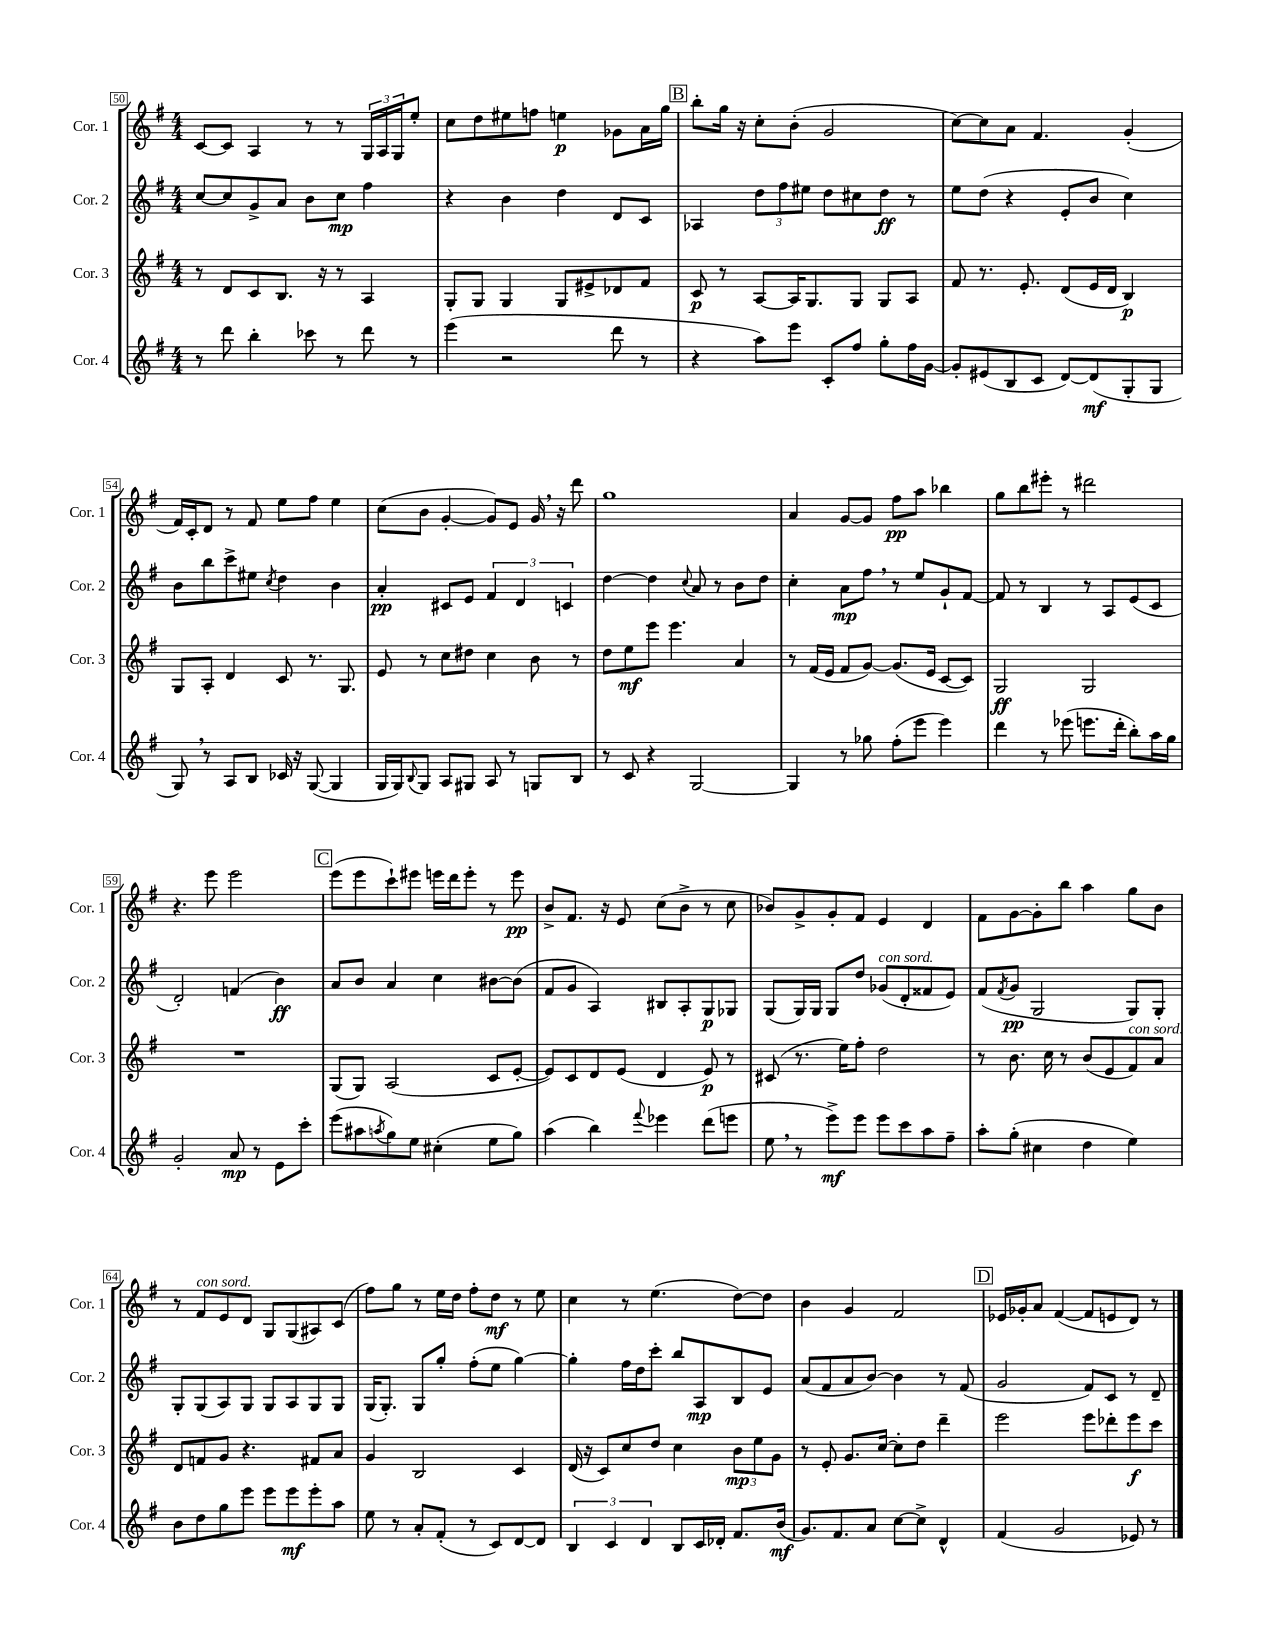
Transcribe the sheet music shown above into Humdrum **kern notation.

**kern	**dynam	**kern	**dynam	**kern	**dynam	**kern	**dynam
*part4	*part4	*part3	*part3	*part2	*part2	*part1	*part1
*staff4	*staff4	*staff3	*staff3	*staff2	*staff2	*staff1	*staff1
*I"Cor. 4	*	*I"Cor. 3	*	*I"Cor. 2	*	*I"Cor. 1	*
*I'Cor. 4	*	*I'Cor. 3	*	*I'Cor. 2	*	*I'Cor. 1	*
*clefG2	*	*clefG2	*	*clefG2	*	*clefG2	*
*k[f#]	*	*k[f#]	*	*k[f#]	*	*k[f#]	*
*M4/4	*	*M4/4	*	*M4/4	*	*M4/4	*
=50	=50	=50	=50	=50	=50	=50	=50
8r	.	8r	.	[8cc/L	.	[8c/L	.
8ddd\	.	8d/L	.	8cc/]	.	8c/J]	.
4bb'\	.	8c/	.	8g^/	.	4A/	.
.	.	8.B/J	.	8a/J	.	.	.
8ccc-X\	.	.	.	8b\L	.	8r	.
.	.	16r	.	.	.	.	.
8r	.	8r	.	8cc\J	mp	8r	.
8ddd\	.	4A/	.	4ff#\	.	24G/LL	.
.	.	.	.	.	.	24A/	.
.	.	.	.	.	.	24G/J	.
8r	.	.	.	.	.	8ee'/J	.
=51	=51	=51	=51	=51	=51	=51	=51
(4eee\	.	8G'/L	.	4r	.	8cc\L	.
.	.	8G/J	.	.	.	8dd\	.
2r	.	4G/	.	4b\	.	8ee#X\	.
.	.	.	.	.	.	8ffn\J	.
.	.	8G/L	.	4dd\	.	4een\	p
.	.	8e#X^/	.	.	.	.	.
8ddd\	.	8d-X/	.	8d/L	.	8g-X\L	.
8r	.	8f#/J	.	8c/J	.	16a\L	.
.	.	.	.	.	.	16gg\JJ	.
!!LO:REH:place=s1:t=B
=52	=52	=52	=52	=52	=52	=52	=52
4r	.	8c/	p	4A-X/	.	8bb'\L	.
.	.	8r	.	.	.	16gg\Jk	.
.	.	.	.	.	.	16r	.
8aa\L)	.	[8A/L	.	12dd\L	.	8cc'\L	.
.	.	.	.	12ff#\	.	.	.
8eee\J	.	16A/K]	.	.	.	(8b'\J	.
.	.	.	.	12ee#X\J	.	.	.
.	.	8.G/	.	.	.	.	.
8c'/L	.	.	.	8dd\L	.	2g/	.
8ff#/J	.	8G/J	.	8cc#X\	.	.	.
8gg'\L	.	8G/L	.	8dd\J	ff	.	.
16ff#\L	.	8A/J	.	8r	.	.	.
[16g\JJ	.	.	.	.	.	.	.
=53	=53	=53	=53	=53	=53	=53	=53
8g'/L]	.	8f#/	.	8ee\L	.	[8cc\L)	.
(8e#X/	.	8.r	.	(8dd\J	.	8cc\]	.
8B/	.	.	.	4r	.	8a\J	.
.	.	8.e'/	.	.	.	.	.
8c/J	.	.	.	.	.	4.f#/	.
[8d/L)	.	(8d/L	.	8e'/L	.	.	.
(8d/]	mf	16e/L	.	8b/J	.	.	.
.	.	16d/JJ	.	.	.	.	.
8G'/	.	4B/)	p	4cc\)	.	(4g'/	.
8G/J	.	.	.	.	.	.	.
!!LO:LB:g=z
=54	=54	=54	=54	=54	=54	=54	=54
8G,/)	.	8G/L	.	8b\L	.	16f#/LL)	.
.	.	.	.	.	.	16c'/J	.
8r	.	8A'/J	.	8bb\	.	8d/J	.
8A/L	.	4d/	.	8ccc^\	.	8r	.
8B/J	.	.	.	8ee#X\J	.	8f#/	.
.	.	.	.	8qcc/	.	.	.
16c-X/	.	8c/	.	4dd\	.	8ee\L	.
16r	.	.	.	.	.	.	.
([8G/	.	8.r	.	.	.	8ff#\J	.
4G/]	.	.	.	4b\	.	4ee\	.
.	.	8.G/	.	.	.	.	.
=55	=55	=55	=55	=55	=55	=55	=55
16G/LL	.	8e/	.	4a'/	pp	(8cc\L	.
16G/J)	.	.	.	.	.	.	.
8qqB/	.	.	.	.	.	.	.
8G/J	.	8r	.	.	.	8b\J	.
8A/L	.	8cc\L	.	8c#X/L	.	[4g'/	.
8G#X/J	.	8dd#X\J	.	8e/J	.	.	.
8A/	.	4cc\	.	6f#/	.	8g/L])	.
8r	.	.	.	.	.	8e/J	.
.	.	.	.	6d/	.	.	.
8Gn/L	.	8b\	.	.	.	16g,/	.
.	.	.	.	.	.	16r	.
.	.	.	.	6cn/	.	.	.
8B/J	.	8r	.	.	.	8ddd\	.
=56	=56	=56	=56	=56	=56	=56	=56
8r	.	8dd\L	.	[4dd\	.	1gg	.
8c/	.	8ee\	mf	.	.	.	.
4r	.	8eee\J	.	4dd\]	.	.	.
.	.	4.eee\	.	.	.	.	.
.	.	.	.	8qqcc/	.	.	.
[2G/	.	.	.	8a/	.	.	.
.	.	.	.	8r	.	.	.
.	.	4a/	.	8b\L	.	.	.
.	.	.	.	8dd\J	.	.	.
=57	=57	=57	=57	=57	=57	=57	=57
4G/]	.	8r	.	4cc'\	.	4a/	.
.	.	(16f#/LL	.	.	.	.	.
.	.	16e/JJ	.	.	.	.	.
8r	.	8f#/L	.	8a\L	mp	[8g/L	.
8gg-X\	.	[8g/J)	.	8ff#,\J	.	8g/J]	.
(8ff#'\L	.	(8.g/L]	.	8r	.	8ff#\L	pp
8eee\J	.	.	.	8ee/L	.	8aa\J	.
.	.	16e/Jk	.	.	.	.	.
4eee\)	.	[8c/L	.	8g`/	.	4bb-X\	.
.	.	8c/J])	.	[8f#/J	.	.	.
=58	=58	=58	=58	=58	=58	=58	=58
4ddd\	.	2G/	ff	8f#/]	.	8gg\L	.
.	.	.	.	8r	.	8bb\	.
8r	.	.	.	4B/	.	8eee#X'\J	.
(8eee-X\	.	.	.	.	.	8r	.
8.eeen\L	.	2G/	.	8r	.	2ddd#X\	.
.	.	.	.	8A/L	.	.	.
16ddd'\Jk	.	.	.	.	.	.	.
8bb'\L)	.	.	.	(8e/	.	.	.
16aa\L	.	.	.	8c/J	.	.	.
16gg\JJ	.	.	.	.	.	.	.
!!LO:LB:g=z
=59	=59	=59	=59	=59	=59	=59	=59
2g'/	.	1r	.	2d'/)	.	4.r	.
.	.	.	.	.	.	8eee\	.
8a/	mp	.	.	(4fn/	.	2eee\	.
8r	.	.	.	.	.	.	.
8e\L	.	.	.	4b\)	ff	.	.
8ccc'\J	.	.	.	.	.	.	.
!!LO:REH:place=s1:t=C
=60	=60	=60	=60	=60	=60	=60	=60
(8eee\L	.	(8G/L	.	8a/L	.	(8eee\L	.
8aa#X\	.	8G/J)	.	8b/J	.	8eee\	.
8qaan/	.	.	.	.	.	.	.
8gg\)	.	(2A/	.	4a/	.	8ccc`\)	.
8ee\J	.	.	.	.	.	8eee#X\J	.
(4cc#X'\	.	.	.	4cc\	.	16eeen\LL	.
.	.	.	.	.	.	16ddd\J	.
.	.	.	.	.	.	8eee'\J	.
8ee\L	.	8c/L	.	[8b#X\L	.	8r	.
8gg\J)	.	[8e'/J	.	(8b#\J]	.	8eee\	pp
=61	=61	=61	=61	=61	=61	=61	=61
(4aa\	.	8e/L])	.	8f#/L	.	8b^/L	.
.	.	8c/	.	8g/J	.	8.f#/J	.
4bb\)	.	8d/	.	4A/)	.	.	.
.	.	.	.	.	.	16r	.
.	.	(8e/J	.	.	.	8e/	.
8qqfff#/	.	.	.	.	.	.	.
4eee-X\	.	4d/	.	8B#X/L	.	(8cc\L	.
.	.	.	.	8A'/	.	8b^\J	.
(8ddd\L	.	8e/)	p	8G/	p	8r	.
8eeen\J	.	8r	.	8G-X/J	.	8cc\	.
=62	=62	=62	=62	=62	=62	=62	=62
8ee,\	.	(8c#X/	.	(8G/L	.	8b-X/L)	.
8r	.	8.r	.	16G/L)	.	8g^/	.
.	.	.	.	16G/JJ	.	.	.
8eee^\L)	mf	.	.	8G/L	.	8g'/	.
.	.	16ee\KL)	.	.	.	.	.
8eee\J	.	8ff#'\J	.	8dd/J	.	8f#/J	.
!	!	!	!	!LO:TX:a:i:t=con sord.	!	!	!
8eee\L	.	2dd\	.	(8g-X/L	.	4e/	.
8ccc\	.	.	.	8d'/	.	.	.
8aa\	.	.	.	8f##X/	.	4d/	.
8ff#~\J	.	.	.	8e/J)	.	.	.
=63	=63	=63	=63	=63	=63	=63	=63
8aa'\L	.	8r	.	(8f#/L	.	8f#\L	.
.	.	.	.	8qf#/	.	.	.
(8gg'\J	.	8.b\	.	8g/J	pp	[8g\	.
4cc#X\	.	.	.	2G/	.	8g'\]	.
.	.	16cc\	.	.	.	.	.
.	.	8r	.	.	.	8bb\J	.
4dd\	.	(8b/L	.	.	.	4aa\	.
.	.	8e/	.	.	.	.	.
!	!	!LO:TX:a:i:t=con sord.	!	!	!	!	!
4ee\)	.	8f#/)	.	8G/L)	.	8gg\L	.
.	.	8a/J	.	8G'/J	.	8b\J	.
!!LO:LB:g=z
=64	=64	=64	=64	=64	=64	=64	=64
8b\L	.	8d/L	.	8G'/L	.	8r	.
!	!	!	!	!	!	!LO:TX:a:i:t=con sord.	!
8dd\	.	8fn/	.	(8G/	.	8f#/L	.
8gg\	.	8g/J	.	8A/)	.	8e/	.
8eee\J	.	4.r	.	8G/J	.	8d/J	.
8eee\L	.	.	.	8G/L	.	8G/L	.
8eee\	mf	.	.	8A/	.	(8G/	.
8eee'\	.	8f#X/L	.	8G/	.	8A#X/)	.
8aa\J	.	8a/J	.	8G/J	.	(8c/J	.
=65	=65	=65	=65	=65	=65	=65	=65
8ee\	.	4g/	.	(16G/KL	.	8ff#\L)	.
.	.	.	.	8.G'/J)	.	.	.
8r	.	.	.	.	.	8gg\J	.
8a'/L	.	2B/	.	8G/L	.	8r	.
(8f#'/J	.	.	.	8gg'/J	.	16ee\LL	.
.	.	.	.	.	.	16dd\JJ	.
8r	.	.	.	(8ff#'\L	.	8ff#'\L	.
8c/L)	.	.	.	8ee\J	.	8dd\J	mf
[8d/	.	4c/	.	[4gg\)	.	8r	.
8d/J]	.	.	.	.	.	8ee\	.
=66	=66	=66	=66	=66	=66	=66	=66
6B/	.	(16d/	.	4gg'\]	.	4cc\	.
.	.	16r	.	.	.	.	.
.	.	8c/L)	.	.	.	.	.
6c/	.	.	.	.	.	.	.
.	.	8cc/	.	16ff#\LL	.	8r	.
.	.	.	.	16dd\J	.	.	.
6d/	.	.	.	.	.	.	.
.	.	8dd/J	.	8ccc'\J	.	(4.ee\	.
8B/L	.	4cc\	.	8bb/L	.	.	.
16c/L	.	.	.	8A/	mp	.	.
16d-X'/JJ	.	.	.	.	.	.	.
8.f#/L	.	12b\L	mp	8B/	.	[8dd\L)	.
.	.	12ee\	.	.	.	.	.
.	.	.	.	8e/J	.	8dd\J]	.
.	.	12g\J	.	.	.	.	.
(16b/Jk	mf	.	.	.	.	.	.
=67	=67	=67	=67	=67	=67	=67	=67
8.g/L)	.	8r	.	(8a/L	.	4b\	.
.	.	8e'/	.	8f#/	.	.	.
8.f#/	.	.	.	.	.	.	.
.	.	8.g/L	.	8a/	.	4g/	.
8a/J	.	.	.	[8b/J)	.	.	.
.	.	[16cc/Jk	.	.	.	.	.
[8cc\L	.	8cc'\L]	.	4b\]	.	2f#/	.
8cc^\J]	.	8dd\J	.	.	.	.	.
4d^^/	.	4ddd~\	.	8r	.	.	.
.	.	.	.	(8f#/	.	.	.
!!LO:REH:place=s1:t=D
=68	=68	=68	=68	=68	=68	=68	=68
(4f#/	.	2eee\	.	2g/	.	16e-X/LL	.
.	.	.	.	.	.	16g-X'/J	.
.	.	.	.	.	.	8a/J	.
2g/	.	.	.	.	.	([4f#/	.
.	.	8eee\L	.	8f#/L)	.	8f#/L]	.
.	.	8ddd-X'\	.	8c/J	.	8en/	.
8e-X/)	.	8eee\	f	8r	.	8d/J)	.
8r	.	8ccc\J	.	8d~/	.	8r	.
==	==	==	==	==	==	==	==
*-	*-	*-	*-	*-	*-	*-	*-
